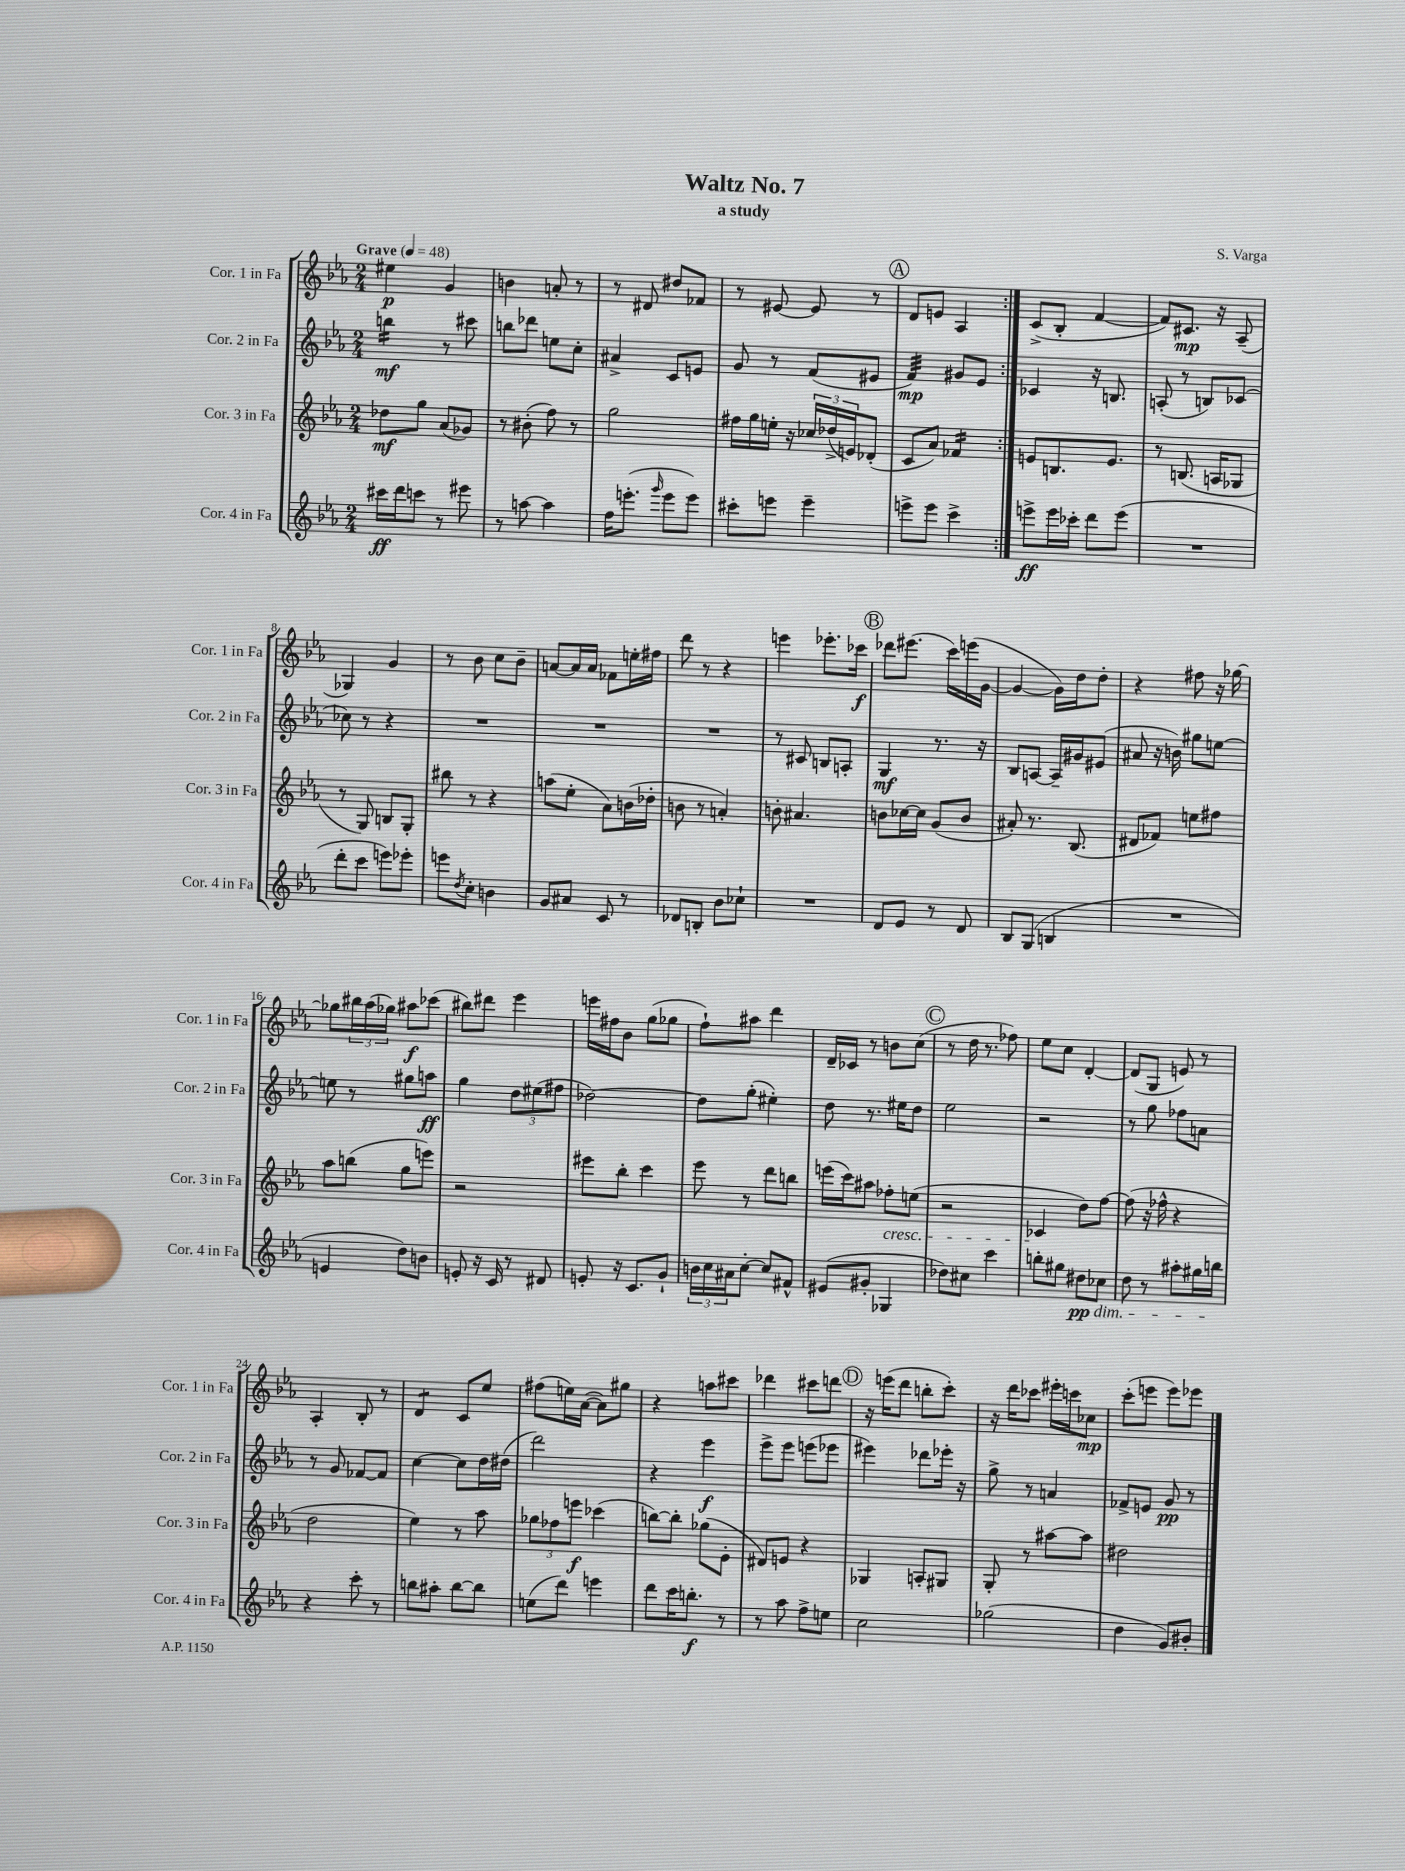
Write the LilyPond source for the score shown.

\header { title = "Waltz No. 7" composer = "S. Varga" subtitle = "a study" }
<<
\new StaffGroup <<
\new Staff = "s0" \with { instrumentName = "Cor. 1 in Fa" shortInstrumentName = "Cor. 1 in Fa" } {
    \clef treble \key ees \major \numericTimeSignature \time 2/4 \tempo "Grave" 4 = 48
    \repeat volta 2 { eis''4\p g'4 |
    b'4 a'8-. r8 |
    r8 dis'8 dis''8 fes'8 |
    r8 eis'8~ eis'8 r8 |
    \mark \markup { \circle "A" } d'8 e'8 aes4 | }
    c'8->( bes8-. f'4~ |
    f'8) cis'8.\mp r16 aes8--( |
    ges4) g'4 |
    r8 bes'8 c''8 bes'8-- |
    a'8~ a'16 a'16 fes'8 e''16-. fis''16 |
    d'''8 r8 r4 |
    e'''4 ees'''8.-. ces'''16\f |
    \mark \markup { \circle "B" } des'''8 eis'''8.( c'''16) e'''16( g'16~ |
    g'4~ g'16) d''16 d''8-. |
    r4 fis''8 r16 ges''16~ |
    ges''8 \tuplet 3/2 { bis''16 aes''16( ges''16) } ais''8\f ces'''8( |
    bis''8) dis'''8 ees'''4 |
    e'''16 fis''16 bes'8 g''8( ges''8 |
    f''8-!) ais''8 d'''4 |
    d'16-- ces'16 r8 b'8 c''8( |
    \mark \markup { \circle "C" } r8 d''16 r8. fes''8) |
    ees''8 c''8 d'4~-. |
    d'8( g8 e'8) r8 |
    aes4-. bes8-. r8 |
    d'4:8 c'8 ees''8 |
    fis''8( e''16) aes'16~( aes'8) gis''8 |
    r4 a''8 cis'''8 |
    des'''4 cis'''8 d'''8 |
    \mark \markup { \circle "D" } r16 e'''16( d'''8 b''8-. c'''8-.) |
    r16 d'''16 ces'''8 eis'''16-. c'''16 ces''8\mp |
    c'''8-.( e'''8 e'''8) ees'''8 \bar "|." |
}
\new Staff = "s1" \with { instrumentName = "Cor. 2 in Fa" shortInstrumentName = "Cor. 2 in Fa" } {
    \clef treble \key ees \major \numericTimeSignature \time 2/4
    \repeat volta 2 { b''4:16\mf r8 cis'''8 |
    b''8 des'''8 e''8 c''8-. |
    ais'4-> c'8 e'8 |
    g'8 r8 f'8( eis'8 |
    \mark \markup { \circle "A" } f'4:32\mp) gis'8 ees'8 | }
    ces'4 r16 b8. |
    a8-.( r8 b8) ces'8( |
    ces''8) r8 r4 |
    R2 |
    R2 |
    R2 |
    r8 cis'8 b8 a8-. |
    \mark \markup { \circle "B" } g4\mf r8. r16 |
    bes8 a8~ a16-- gis'16 eis'8( |
    ais'8 r16 b'16) gis''8 e''8~ |
    e''8 r8 gis''8 a''8\ff |
    g''4 \tuplet 3/2 { d''8 eis''8( fis''8 } |
    des''2~) |
    des''8 g''8-.( eis''4-.) |
    d''8 r8. eis''16 d''8 |
    \mark \markup { \circle "C" } ees''2 |
    r2 |
    r8 g''8 fes''8 a'8 |
    r8 g'8 fes'8~ fes'8 |
    c''4~ c''8 d''16 dis''16( |
    d'''2) |
    r4 ees'''4\f |
    ees'''8-> ees'''8 e'''8( ees'''8 |
    \mark \markup { \circle "D" } eis'''4) des'''8 ees'''16-. r16 |
    g''8-> r8 a'4 |
    fes'8-> e'8 g'8\pp r8 \bar "|." |
}
\new Staff = "s2" \with { instrumentName = "Cor. 3 in Fa" shortInstrumentName = "Cor. 3 in Fa" } {
    \clef treble \key ees \major \numericTimeSignature \time 2/4
    \repeat volta 2 { des''8\mf g''8 aes'8( ges'8) |
    r8 bis'8-.( f''8) r8 |
    g''2 |
    fis''16 g''16 e''16-. r16 \tuplet 3/2 { ces''16 des''16->( e'16) } des'8-.( |
    \mark \markup { \circle "A" } c'8 aes'8) fes'4:16 | }
    e'8 b8. e'8. |
    r8 b8.( a16 ges8 |
    r8 g8) b8 g8-. |
    bis''8 r8 r4 |
    a''8( ees''8-. aes'8) b'16( des''16-. |
    b'8 r8 a'4-.) |
    b'8-. ais'4. |
    \mark \markup { \circle "B" } b'8 ces''16~ ces''16 g'8( b'8 |
    ais'8-.) r8. bes8.( |
    dis'8 fes'8) e''8 fis''8 |
    aes''8 b''8( g''8 e'''8) |
    r2 |
    eis'''8 bes''8-. c'''4 |
    ees'''8 r8 d'''8 b''8 |
    e'''16( c'''16) ais''8 fes''8-.\cresc e''8( |
    \mark \markup { \circle "C" } r2 |
    ces'4\! d''8) f''8~ |
    f''8( r16 fes''16-^ r4 |
    d''2 |
    ees''4) r8 aes''8 |
    \tuplet 3/2 { ges''8 fes''8 e'''8\f } ces'''4( |
    b''8~) b''8-. ges''8( ees'8-. |
    dis'8) e'8 r4 |
    \mark \markup { \circle "D" } ges4 a8-. gis8 |
    g8-. r8 ais''8~ ais''8 |
    dis''2 \bar "|." |
}
\new Staff = "s3" \with { instrumentName = "Cor. 4 in Fa" shortInstrumentName = "Cor. 4 in Fa" } {
    \clef treble \key ees \major \numericTimeSignature \time 2/4
    \repeat volta 2 { cis'''16\ff d'''16 c'''8 r8 eis'''8 |
    r8 a''8~ a''4 |
    f''16 e'''8.-.( \grace { g'''16 } e'''8 e'''8) |
    cis'''8-. e'''8 e'''4-- |
    \mark \markup { \circle "A" } e'''8-> e'''8 c'''4-> | }
    e'''8->\ff e'''16 ces'''16-. d'''8 e'''8( |
    R2 |
    d'''8-. c'''8 e'''8) ees'''8-. |
    e'''8 \acciaccatura { d''8 } c''8-. b'4 |
    g'8 ais'8 c'8 r8 |
    des'8 b8-. bes'8 ces''8-! |
    R2 |
    \mark \markup { \circle "B" } d'8 ees'8 r8 d'8 |
    bes8 g8( b4 |
    R2 |
    e'4 d''8) b'8 |
    e'8-. r16 c'16 r8 dis'8 |
    e'8-. r16 c'8. g'8-! |
    \tuplet 3/2 { b'16 c''16 ais'16 } c''8~-. c''8 fis'8-^ |
    eis'8( gis'8-. ges4 |
    \mark \markup { \circle "C" } des''8) cis''8 c'''4 |
    b''8-. gis''8 dis''8\pp\dim ces''8 |
    d''8 r8 ais''8-. gis''16 b''16\! |
    r4 c'''8-. r8 |
    b''8 ais''8-. b''8~ b''8 |
    e''8( d'''8) e'''4 |
    d'''8 c'''16 b''8.-.\f r8 |
    r8 aes''8 f''8-> e''8 |
    \mark \markup { \circle "D" } c''2 |
    ges''2( |
    d''4 g'8) bis'8-. \bar "|." |
}
>>
>>
